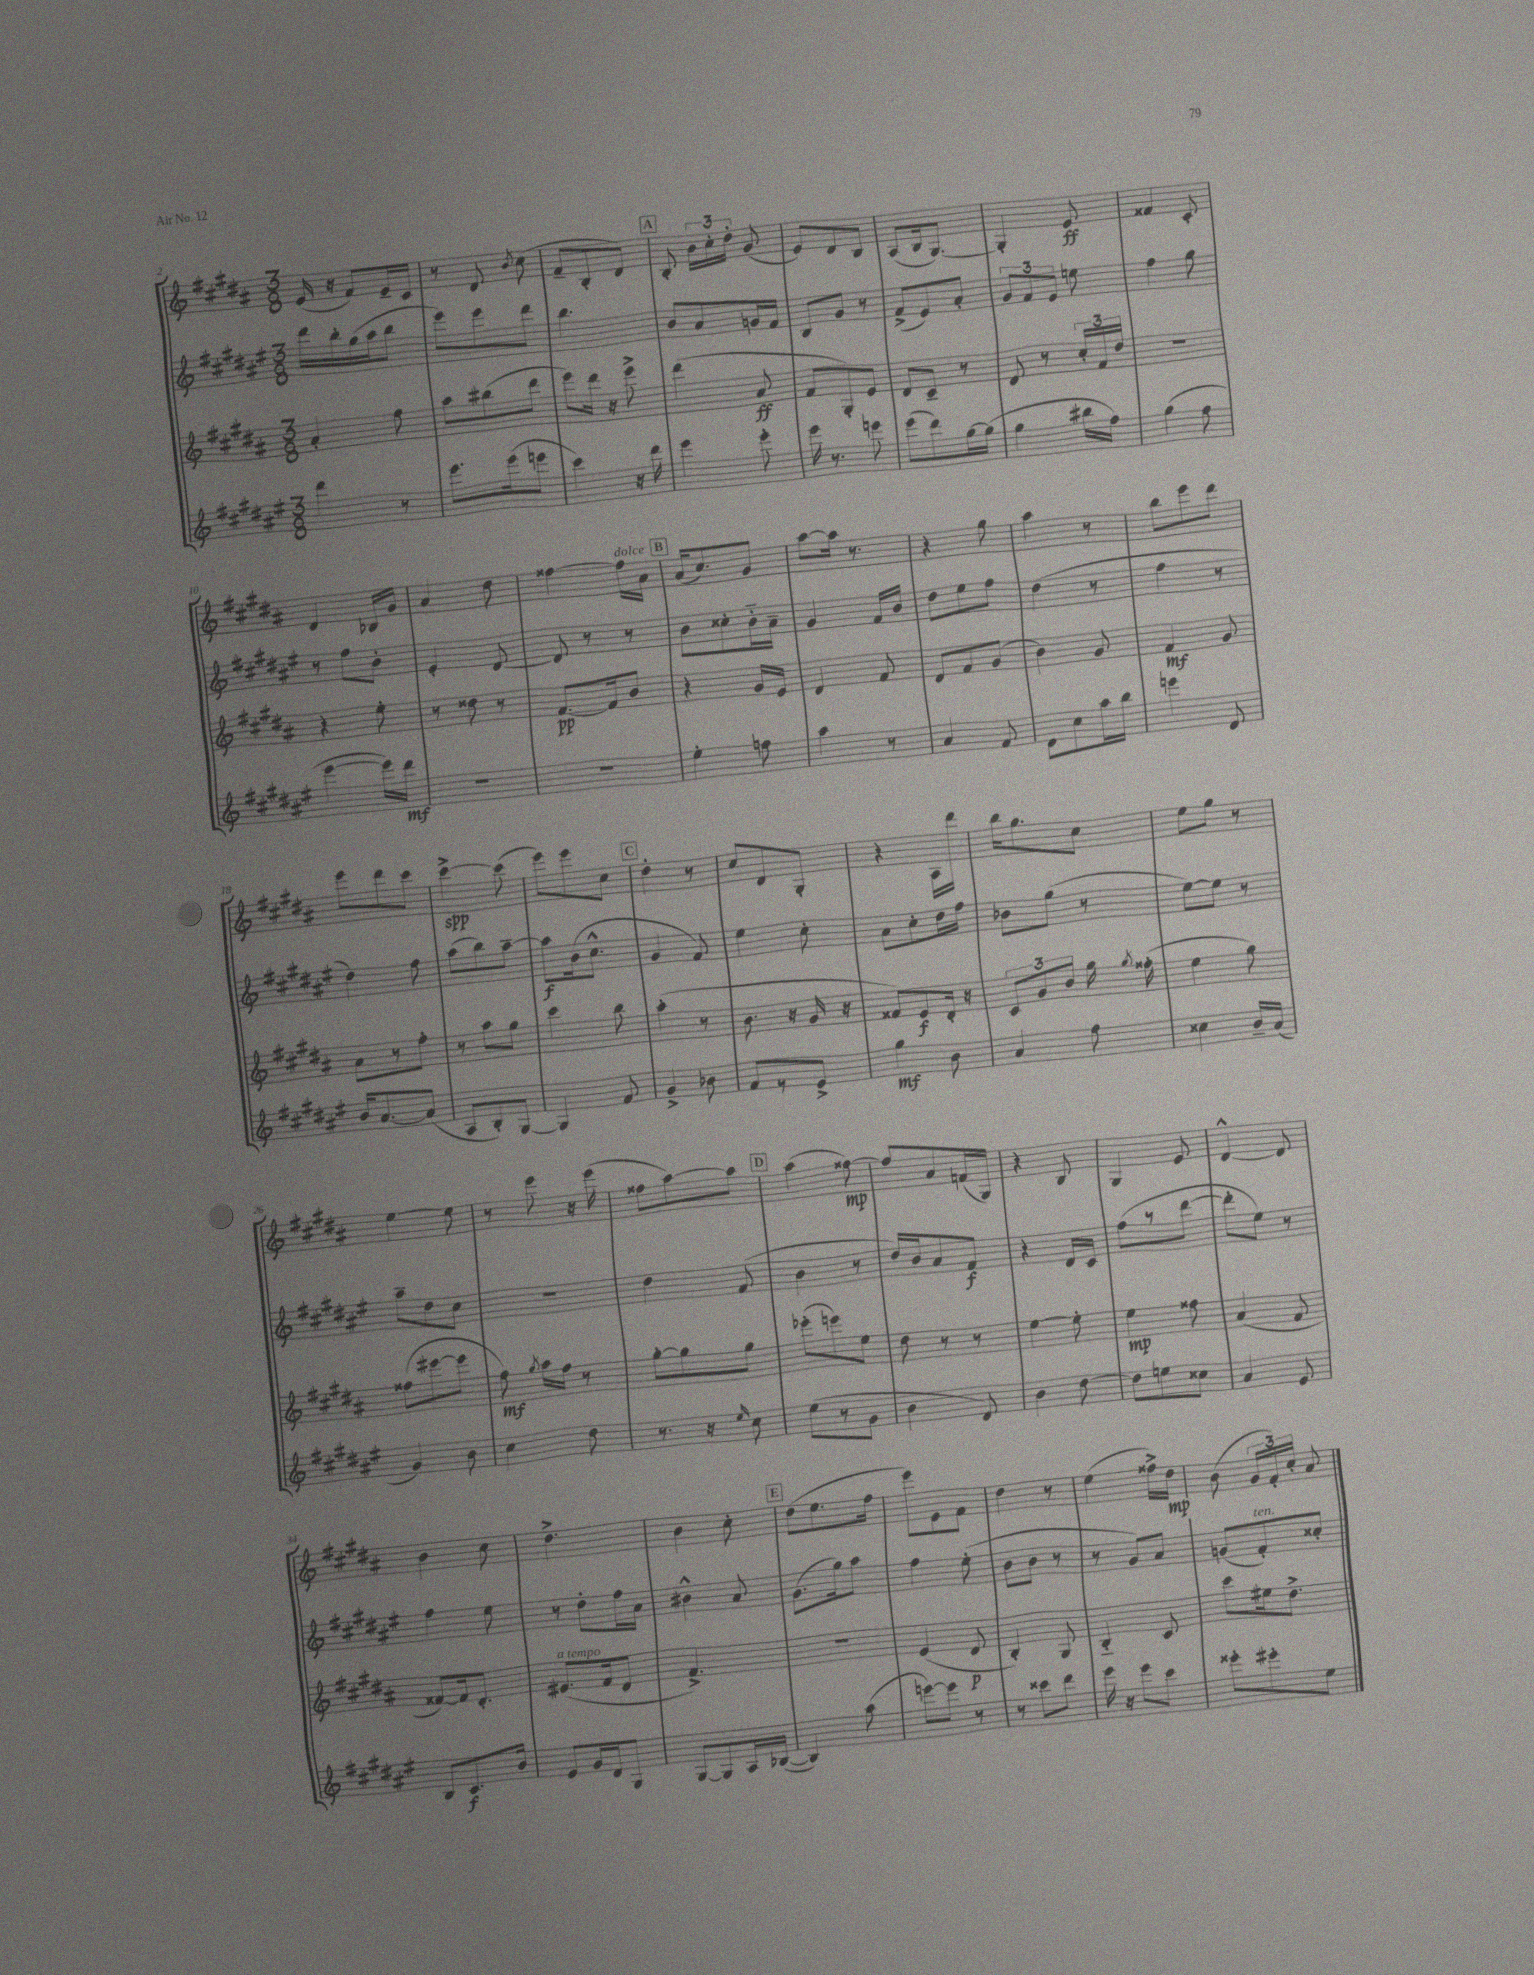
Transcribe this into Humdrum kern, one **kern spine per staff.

**kern	**kern	**kern	**kern
*staff4	*staff3	*staff2	*staff1
*clefG2	*clefG2	*clefG2	*clefG2
*k[f#c#g#d#a#e#]	*k[f#c#g#d#a#]	*k[f#c#g#d#a#e#]	*k[f#c#g#d#a#]
*M3/8	*M3/8	*M3/8	*M3/8
4ddd#	4a#'	16ddd#	(16e
.	.	16bb'	16r
.	.	(16gg#	8f#)
.	.	16aa#	.
8r	8ff#	8bb	16e~
.	.	.	16c#
=	=	=	=
8.eee#	8aa#	8eee#)	8r
.	(8bb#	8eee#	8d#
(16eee#	.	.	.
.	.	.	8qb
8eee	8ddd#	8ddd#	(8cc#
=	=	=	=
4ccc#)	8eee)	4.bb	8f#~
.	16ddd#	.	8B'
.	16r	.	.
16r	8eee^	.	8d#)
16ddd#	.	.	.
=	=	=	=
4eee#	(4ddd#	8b	8B'
.	.	8a#	24b
.	.	.	24cc#'
.	.	.	24dd#'
8eee#'	8a#	16g	(8g#
.	.	16f#	.
=	=	=	=
16eee#	8f#	8B	8e)
8.r	.	.	.
.	8G#')	8g#	8d#
8eee	8e	8r	8B
=	=	=	=
(8eee#	8d#	(8f#^	(8A#
8ddd#)	8c#~	8e#)	16B
.	.	.	[8.G#)
[16gg#	8r	8a#'	.
(16gg#]	.	.	.
=	=	=	=
4gg#	8d#	12g#	4G#']
.	.	12f#	.
.	8r	.	.
.	.	12e#	.
16bb#	24cc#'	8ee	8e
.	24f#	.	.
16ff#)	.	.	.
.	24dd#	.	.
=	=	=	=
(4gg#	4.r	4ff#	4f##
8ff#	.	8gg#	8c#'
=	=	=	=
[4eee#	4r	8r	4d#
.	.	8ff#	.
16eee#])	8ee'	8b'	16B-
16ddd#	.	.	16g#
=	=	=	=
4.r	8r	4e#'	4a#
.	8dd##	.	.
.	8r	[8d#	8dd#
=	=	=	=
4.r	[8.f#	8d#]	[4ff##
.	.	8r	.
.	16f#]	.	.
.	8b	8r	16ff##]
.	.	.	16a#
=	=	=	=
4ee#'	4r	8b	(16a#
.	.	.	8.cc#)
.	.	8cc##'	.
8ff	16g#	16b'~	8g#
.	16e	16a#~	.
=	=	=	=
4aa#	4d#	4g#	[8aa#
.	.	.	16aa#]
.	.	.	8.r
8r	8f#	16f#	.
.	.	16b	.
=	=	=	=
4a#	8d#	8dd#	4r
.	8f#	8ee#	.
8f#	(8g#	8ff#	8gg#
=	=	=	=
8d#	4b)	(4dd#	4aa#
8cc#	.	.	.
16aa#	8g#	8r	8r
16bb	.	.	.
=	=	=	=
4eee	4f#	4ff#	8bb
.	.	.	8eee
8d#	8g#	8r	8ddd#
=	=	=	=
16b	8a#	4dd#)	8eee
[8.a#	.	.	.
.	8r	.	8ddd#
(8a#]	8ff#'	8ff#	8ccc#
=	=	=	=
8A#	8r	(8aa#	[4ccc#^
8B')	8aa#	8bb)	.
[8G#	8gg#	[8aa#~	(8ccc#]
=	=	=	=
4G#]	4ccc#	8aa#]	8eee)
.	.	(16b	8eee
.	.	8.cc#^^	.
8f#	8bb	.	8cc#
=	=	=	=
4g#^	(4aa#'	4g#	4dd#'
8b-	8r	8f#)	8r
=	=	=	=
8f#	8.b	4ee#	8cc#
8r	.	.	8d#
.	16r	.	.
8e#^	16g#	8cc#'	8G#'
.	16r	.	.
=	=	=	=
4gg#	8f##)	8a#	4r
.	8e	8cc#'	.
8b	16d#'	16dd#	16A#
.	16r	16ff#	16ddd#
=	=	=	=
4a#	12c#	8b-	16bb
.	.	.	8.gg#
.	12g#	.	.
.	.	(8gg#	.
.	12b	.	.
8ff#	16gg#	8r	8cc#
.	8qgg#	.	.
.	(16ff##'	.	.
=	=	=	=
4cc##	4ee	[8ee#)	8ee
.	.	8ee#]	8gg#
16b~	8gg#)	8r	8r
(16a#	.	.	.
=	=	=	=
4g#)	(8ff##	8aa#~	[4ee
.	[8eee#	8dd#	.
8b	8eee#]	8cc#	8ee]
=	=	=	=
4cc#	8ff#)	4.r	8r
.	8qgg#	.	.
.	16aa#	.	8eee
.	16ff#	.	.
8dd#	8r	.	16r
.	.	.	(16eee
=	=	=	=
8.r	[8gg#'	4dd#	8ff##
.	8gg#]	.	[8aa#)
16r	.	.	.
16qqee#	.	.	.
8cc#	8gg#	(8f#	8aa#]
=	=	=	=
(8ee#	(8eee-'	4b	(4aa#
8r	8eee)	.	.
8g#	8ee	8r	[8ff##)
=	=	=	=
4b	8dd#	16dd#)	8ff##]
.	.	16b	.
.	8r	8a#	8a#
8d#)	8r	8f#	(16f
.	.	.	16G#)
=	=	=	=
4b	[4ee	4r	4r
[8dd#	8ee']	16d#	8B
.	.	16c#	.
=	=	=	=
8dd#]	4ee	(8ff#	4G#
8ee	.	8r	.
8cc##	8ff##	[8ddd#	8e
=	=	=	=
4a#	(4a#	8ddd#']	[4d#^^
.	.	8ee#)	.
8e#	8f#	8r	8d#]
=	=	=	=
8B	[8f##)	4ff#	4b
8.c#	16f##]	.	.
.	8.d#'	.	.
.	.	8ee#	8cc#
16b	.	.	.
=	=	=	=
8e#	(8.e#	8r	4.dd#^
16g#	.	8dd#'	.
16d#	16f#	.	.
8G#	8d#	16ff#	.
.	.	16a#	.
=	=	=	=
[8G#	4.f#^)	4b#^^	4b
8G#]	.	.	.
16A#	.	8a#	8cc#'
([16B-	.	.	.
=	=	=	=
4B-])	4.r	(8.g#	(8dd#
.	.	.	8.ee
.	.	16gg#)	.
(8aa#	.	8aa#	.
.	.	.	16ff#
=	=	=	=
[8eee)	(4e	4ff#	8eee)
8eee]	.	.	8e
8r	8d#	(8ee#'	8f#
=	=	=	=
8r	4B')	8b	4dd#
8ccc##	.	8b	.
8ddd#	8G#	8r	8r
=	=	=	=
16eee#	4B'~	8r	(4ee
16r	.	.	.
8eee#	.	8g#)	.
8ccc#	8c#	8a#	16ff##^)
.	.	.	16dd#
=	=	=	=
8eee##'	8ccc#	(8g	(8b
8eee#'	16ee#	8f#')	24g#
.	.	.	24f#')
.	8.dd#^	.	.
.	.	.	24cc#'
8ee#	.	8cc##'	8a#
==	==	==	==
*-	*-	*-	*-
